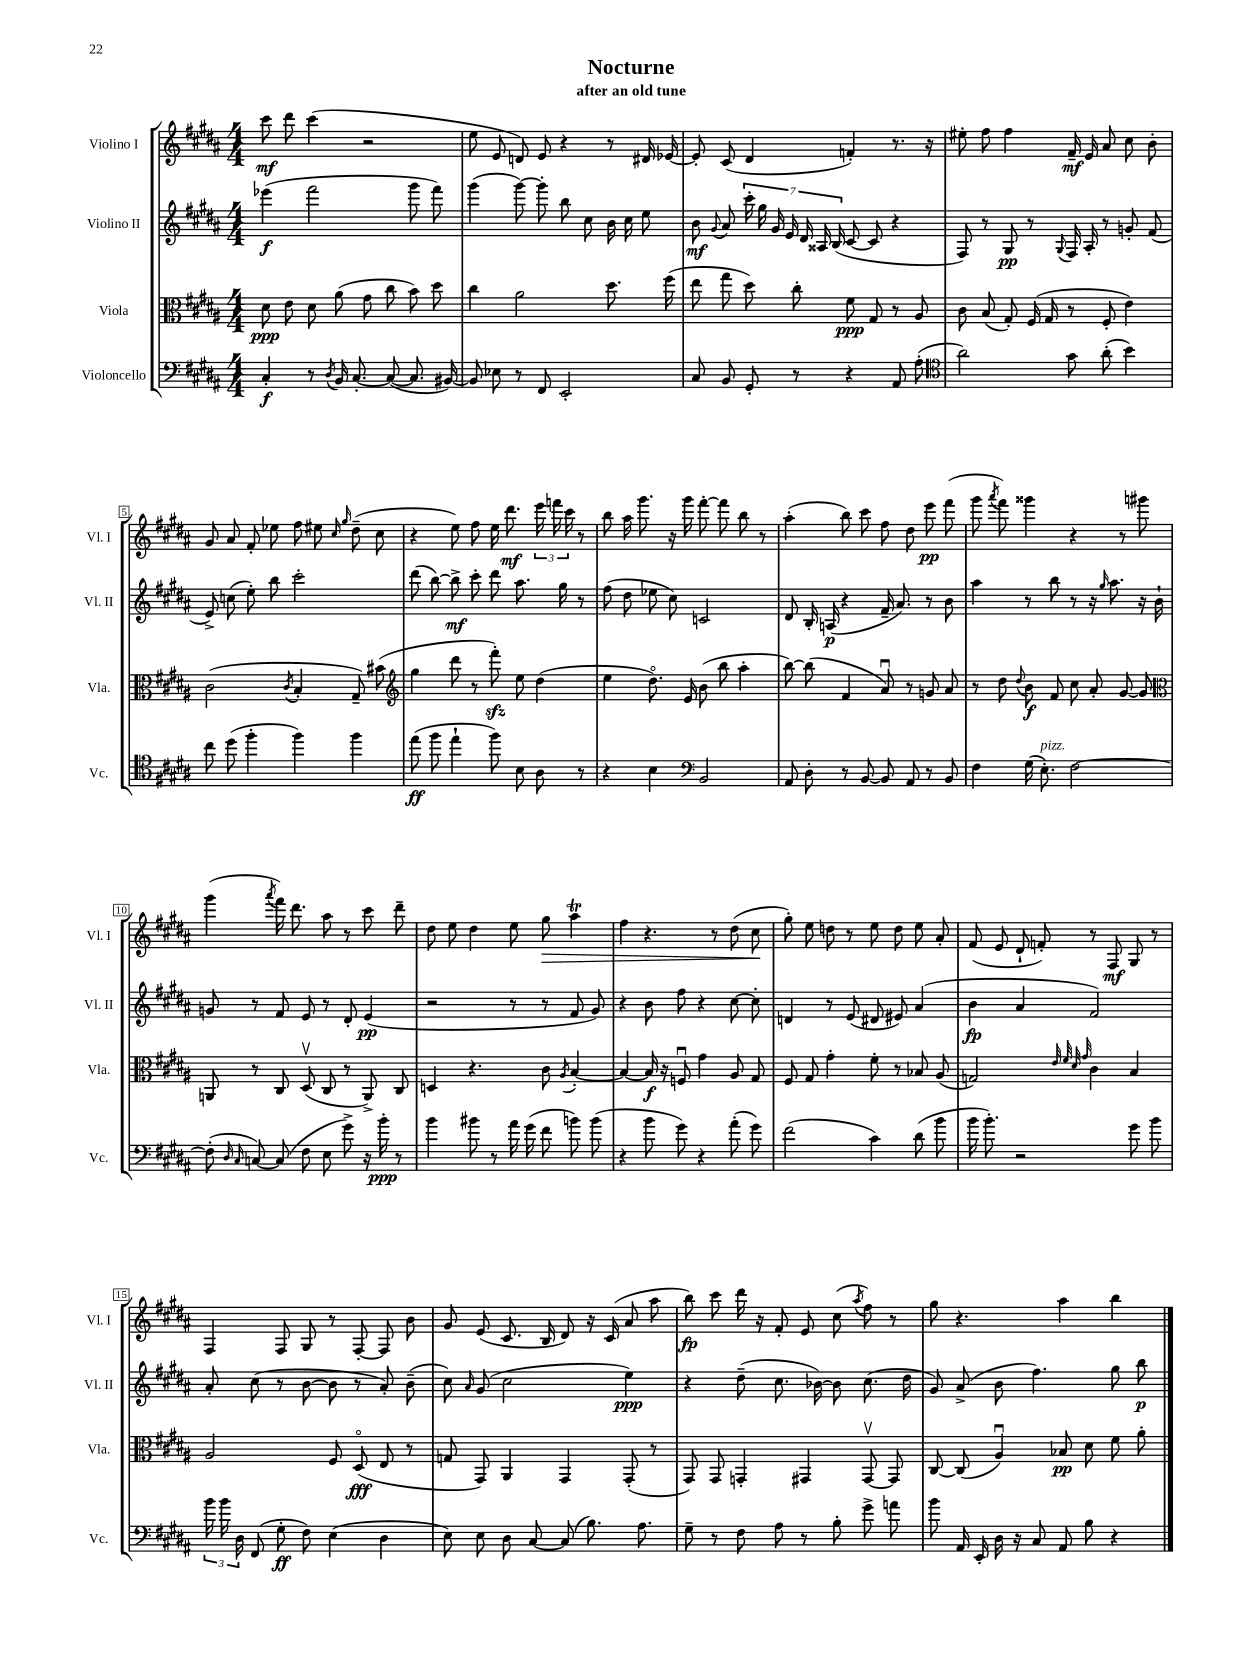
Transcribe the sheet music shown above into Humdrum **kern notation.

**kern	**kern	**kern	**kern
*staff4	*staff3	*staff2	*staff1
*clefF4	*clefC3	*clefG2	*clefG2
*k[f#c#g#d#a#]	*k[f#c#g#d#a#]	*k[f#c#g#d#a#]	*k[f#c#g#d#a#]
*M4/4	*M4/4	*M4/4	*M4/4
4C#'	8d#	(4eee-	8ccc#
.	8e	.	8ddd#
8r	8d#	2fff#	(4ccc#
8qD#	.	.	.
16BB	(8a#	.	.
[8.C#'	.	.	.
.	8g#	.	2r
(8C#_	8cc#	.	.
8.C#]	8b)	8ggg#	.
.	8dd#	8fff#)	.
[16BB#)	.	.	.
=	=	=	=
8BB#]	4cc#	(4ggg#	8ee
8E-	.	.	8e
8r	2a#	[8ggg#)	8d)
8FF#	.	8ggg#']	8e
2EE'	.	8bb	4r
.	.	8cc#	.
.	8.dd#	16b	8r
.	.	16cc#	.
.	.	8ee	16d#
.	(16ff#	.	[16e-
=	=	=	=
8C#	8ee	8b	8e-']
.	.	8qqg#	.
8BB	8gg#	8a#	(8c#
8GG#'	8dd#)	28ccc#'	4d#
.	.	28gg#	.
.	.	28g#	.
.	.	28e	.
8r	8cc#'	.	.
.	.	28d#	.
.	.	28A##	.
.	.	(28B	.
4r	8f#	[8c#	4f')
.	8G#	8c#]	.
8AA#	8r	4r	8.r
(8A#'	8A#	.	.
.	.	.	16r
=	=	=	=
*clefC4	*	*	*
2a#)	8c#	8F#)	8ee#'
.	(8B	8r	8ff#
.	8G#')	8G#	4ff#
.	(16F#	8r	.
.	16G#	.	.
.	.	8qqG#	.
8g#	8r	16F#	16f#~
.	.	16A#'	16e
(8a#'	8F#'	8r	8a#
4b)	4e)	8g'	8cc#
.	.	(8f#	8b'
=	=	=	=
8cc#	(2c#	8e^)	8g#
(8dd#	.	(8cc	8a#
4ff#'	.	8ee')	8f#'
.	.	8bb	8ee-
.	8qc#	.	.
4ff#)	4B'	2ccc#'	8ff#
.	.	.	8ee#
.	.	.	16qqcc#
.	.	.	16qqgg#
4ff#	8G#~)	.	(8dd#~
.	(8b#	.	8cc#
=	=	=	=
*	*clefG2	*	*
(8ee	4gg#	(8ddd#	4r
8ff#	.	[8bb)	.
4ee`	8ddd#	8bb^]	8ee)
.	8r	8ccc#'	8ff#
8ff#)	8fff#')	8ddd#	16ee
.	.	.	8.ddd#
8B	8ee	8.aa#	.
8A#	(4dd#	.	24eee
.	.	.	24fff
.	.	16gg#	.
.	.	.	24ccc#
8r	.	8r	8r
=	=	=	=
4r	4ee	(8ff#	8bb
.	.	8dd#	16aa#
.	.	.	8.ggg#
4B	8.dd#o)	8ee-	.
.	.	8cc#)	16r
.	16e	.	16ggg#
*clefF4	*	*	*
2BB	(8b	2c	[8fff#'
.	8bb	.	8fff#]
.	4aa#'	.	8bb
.	.	.	8r
=	=	=	=
8AA#	[8bb)	8d#	(4aa#'
8D#'	(8bb]	16B'	.
.	.	(16A	.
8r	4f#	4r	8bb)
[8BB	.	.	8ccc#
8BB]	8a#u)	16f#~	8ff#
.	.	8.a#)	.
8AA#	8r	.	8dd#
8r	8g	8r	8eee
8BB	8a#	8b	(8fff#
=	=	=	=
4F#	8r	4aa#	8ggg#
.	.	.	8qaaa#
.	8dd#	.	8fff#)
.	8qqdd#	.	.
(16G#	8b	8r	4ggg##
8.E')	.	.	.
.	8f#	8bb	.
[2F#	8cc#	8r	4r
.	8a#'	16r	.
.	.	16qqgg#	.
.	.	8.aa#	.
.	[8g#	.	8r
.	8g#]	16r	8ggg#
.	.	16b`	.
=	=	=	=
*	*clefC3	*	*
(8F#']	8AA	8g	(4ggg#
16qqD#	.	.	.
16qqC#	.	.	.
[8C)	8r	8r	.
.	.	.	8qaaa#
(8C]	8C#	8f#	16fff#)
.	.	.	8.ddd#
8F#	(8D#v	8e	.
8E	8C#	8r	8aa#
8g#^)	8r	8d#'	8r
16r	8AA^)	(4e	8ccc#
16b'	.	.	.
8r	8C#	.	8ddd#~
=	=	=	=
4b	4D	2r	8dd#
.	.	.	8ee
8b#	4.r	.	4dd#
8r	.	.	.
16a#	.	8r	8ee
(16g#	.	.	.
8f#	8c#	8r	8gg#
.	8qA#	.	.
8b)	[4B'	8f#	4aa#
(8b	.	8g#)	.
=	=	=	=
4r	4B_	4r	4ff#
8b	16B]	8b	4.r
.	16r	.	.
8g#)	8Fu	8ff#	.
4r	4g#	4r	.
.	.	.	8r
(8a#'	8A#	[8cc#	(8dd#
8g#)	8G#	8cc#']	8cc#
=	=	=	=
(2f#	8F#	4d	8gg#')
.	8G#	.	8ee
.	4g#'	8r	8dd
.	.	(8e	8r
4c#)	8f#'	8d#	8ee
.	8r	8e#)	8dd
(8d#	8B-	(4a#	8ee
8b	(8A#	.	8a#'
=	=	=	=
16b	2G)	4b	(8f#
8.b')	.	.	.
.	.	.	8e
2r	.	4a#	8d#`
.	.	.	8f')
.	32qqe	.	.
.	32qqf#	.	.
.	32qqd#	.	.
.	32qqg#	.	.
.	4c#	2f#)	8r
.	.	.	8F#
8g#	4B	.	8G#
8b	.	.	8r
=	=	=	=
24b	2A#	8a#'	4F#
24b	.	.	.
24D#	.	.	.
(8FF#	.	(8cc#	.
8G#'	.	8r	8F#
8F#)	.	[8b	8G#
(4E	8F#	8b]	8r
.	(8D#o	8r	[8F#'
4D#	8E	8a#')	8F#]
.	8r	(8b~	8b
=	=	=	=
8E)	8G	8cc#)	8g#
.	.	16qqa#	.
8E	8GG#)	(8g#	(8e
8D#	4AA#	2cc#	8.c#
[8C#	.	.	.
.	.	.	16B
(8C#]	4GG#	.	8d#)
8.B)	.	.	16r
.	.	.	(16c#
.	(8GG#'	4ee)	8a#
8.A#	.	.	.
.	8r	.	8aa#
=	=	=	=
8G#~	8GG#)	4r	8bb)
8r	8GG#	.	8ccc#
8F#	4GG'	(8dd#~	16ddd#
.	.	.	16r
8A#	.	8.cc#	8f#'
8r	4GG#	.	8e
.	.	[16b-)	.
8B'	.	8b-]	(8cc#
.	.	.	8qaa#
8g#^	[8GG#v	(8.cc#	8ff#)
8a	8GG#]	.	8r
.	.	16dd#	.
=	=	=	=
8b	[8C#	8g#)	8gg#
16AA#	(8C#]	(8a#^	4.r
16EE'	.	.	.
16D#	4A#u)	8b	.
16r	.	.	.
8C#	.	4.ff#)	.
8AA#	8B-	.	4aa#
8B	8d#	.	.
4r	8f#	8gg#	4bb
.	8a#'	8bb	.
==	==	==	==
*-	*-	*-	*-
